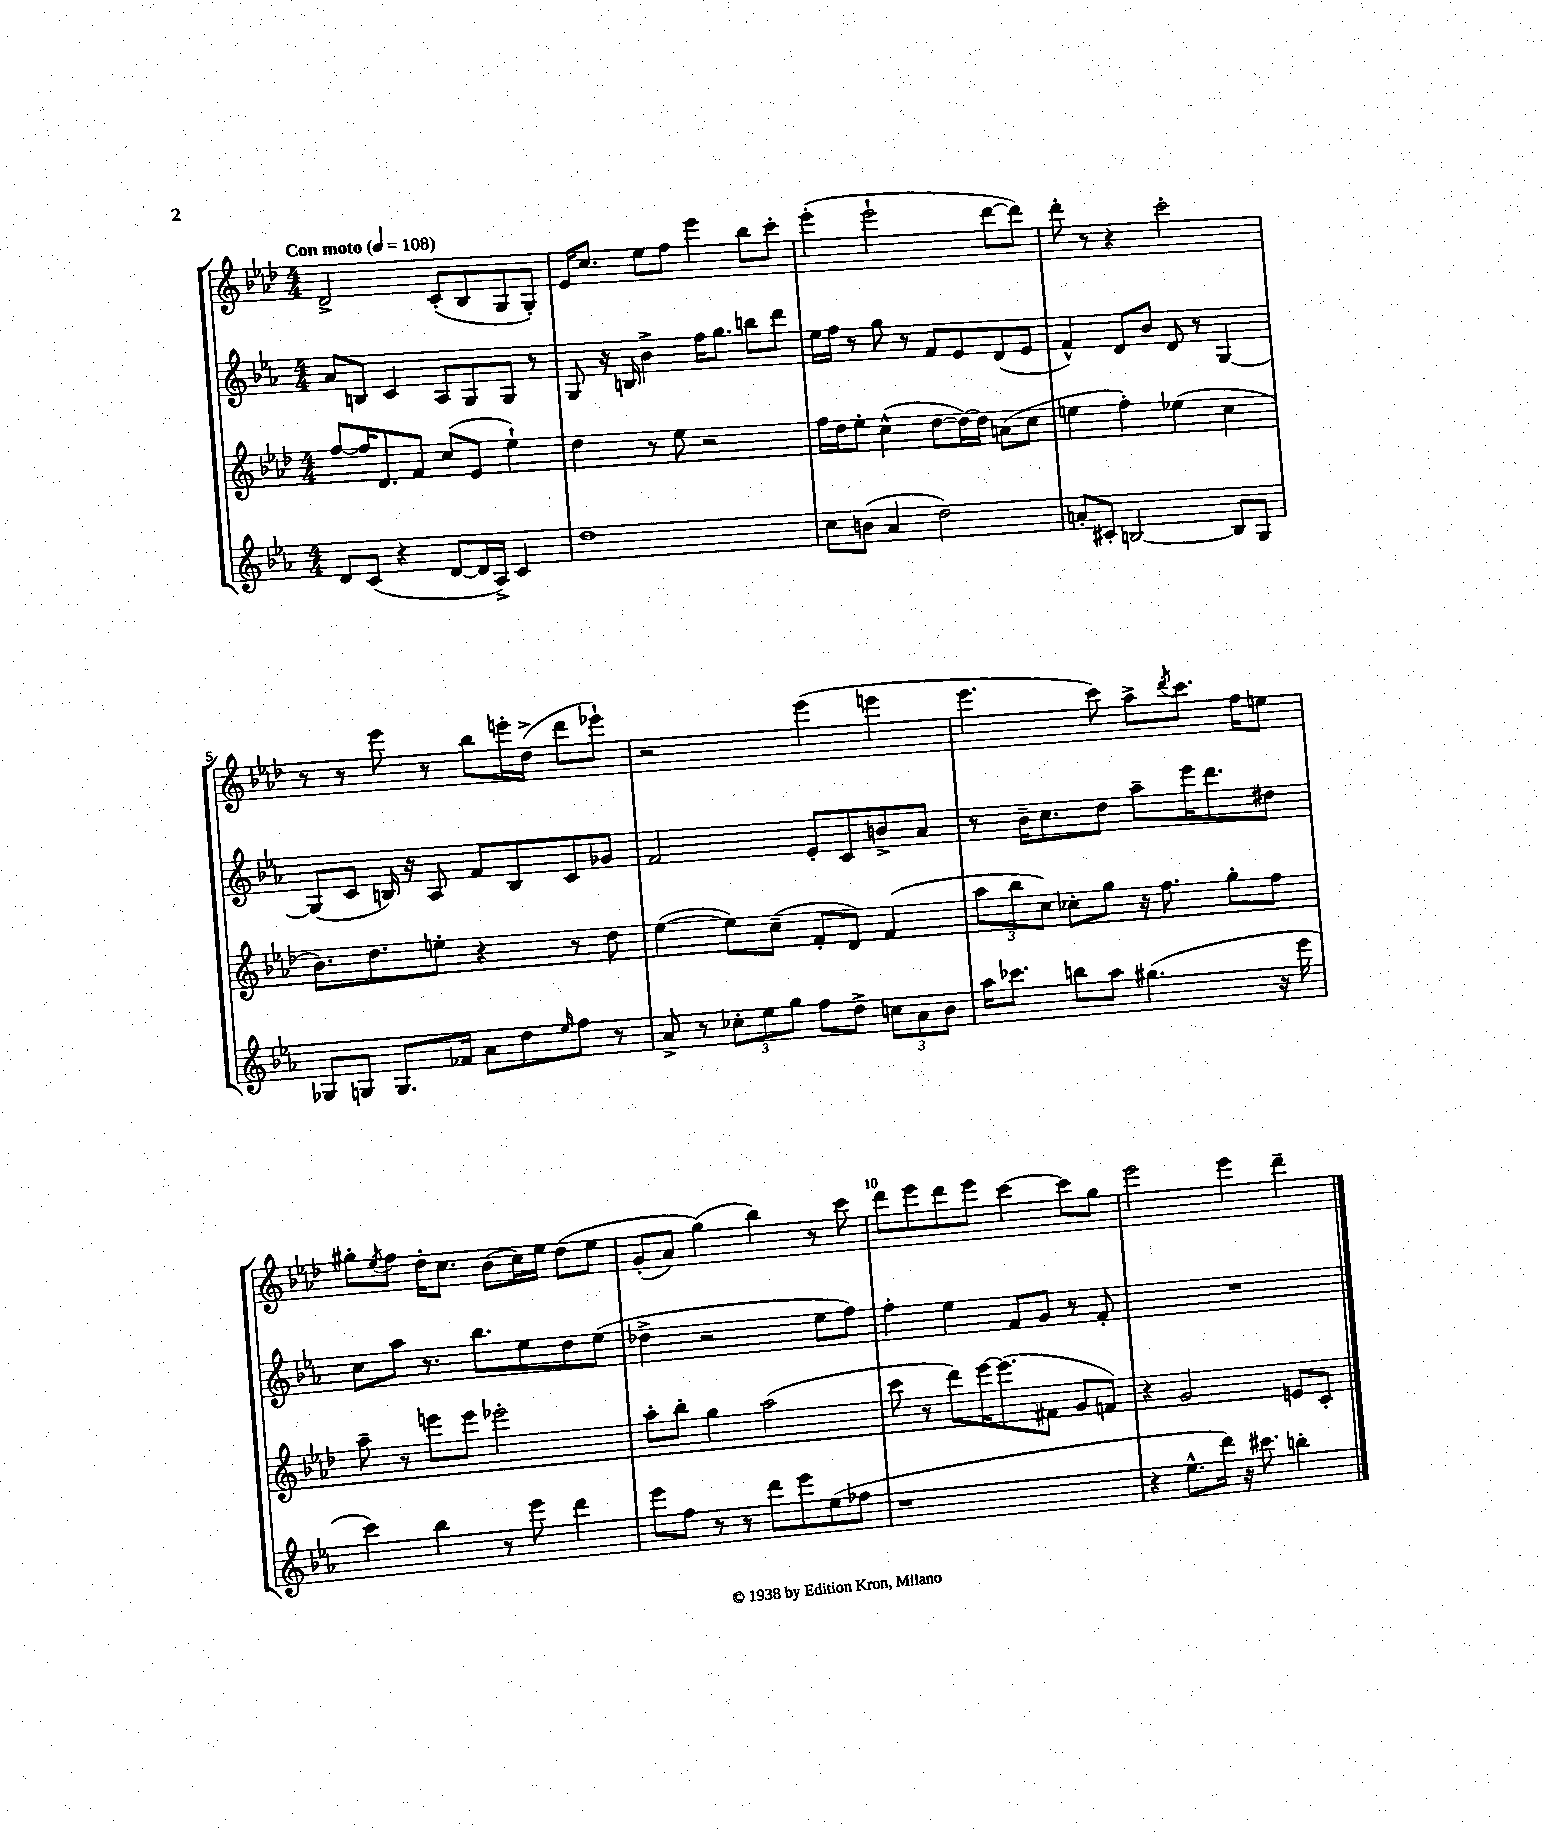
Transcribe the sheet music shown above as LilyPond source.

<<
\new StaffGroup <<
\new Staff = "s0" {
    \clef treble \key aes \major \numericTimeSignature \time 4/4 \tempo "Con moto" 4 = 108
    des'2-> c'8-.( bes8 g8 g8-.) |
    ees'16 c''8. ees''8 f''8 ees'''4 bes''8 c'''8-. |
    ees'''4-.( ees'''2-! des'''8~ des'''8) |
    des'''8-. r8 r4 c'''2-. |
    r8 r8 ees'''8 r8 bes''8 e'''16-. des''16->( des'''8 ees'''8-!) |
    r2 ees'''4( e'''4 |
    ees'''4. c'''8) aes''8-> \acciaccatura { des'''8 } c'''8. f''16 e''8 |
    gis''8-. \acciaccatura { ees''8 } f''8 des''16-. c''8. bes'8( c''16) ees''16 des''8\( ees''8 |
    g'8-.( aes'8) g''4(\) bes''4) r8 c'''8 |
    des'''8 ees'''8 des'''8 ees'''8 c'''4~ c'''8 g''8 |
    ees'''2 ees'''4 des'''4-- \bar "|." |
}
\new Staff = "s1" {
    \clef treble \key ees \major \numericTimeSignature \time 4/4
    aes'8 b8 c'4 aes8 g8 g8 r8 |
    g8 r16 b16 bes'4-> f''16 g''8. b''8 d'''8 |
    ees''16 f''16 r8 g''8 r8 f'8 ees'8 d'8( ees'8 |
    f'4-^) d'8 bes'8 d'8 r8 g4~ |
    g8( c'8 b16) r16 aes8 f'8 b8 c'8 ges'8 |
    f'2 ees'8-. c'8 b'8-> aes'8 |
    r8 bes'16-- c''8. d''8 aes''8-- ees'''16 d'''8. dis''8 |
    c''8 aes''8 r8. bes''8. ees''8 d''8 ees''8( |
    des''4-> r2 ees''8 f''8) |
    f''4-. ees''4 f'8 g'8 r8 f'8-. |
    R1 \bar "|." |
}
\new Staff = "s2" {
    \clef treble \key aes \major \numericTimeSignature \time 4/4
    f''8~ f''16 des'8. f'8 c''8( ees'8 ees''4-!) |
    des''4 r8 ees''8 r2 |
    f''16 des''16 ees''8-. c''4-^( des''8~ des''16~) des''16 a'8( c''8 |
    e''4 f''4-.) ees''4( c''4 |
    bes'8.) des''8. e''8-. r4 r8 des''8 |
    ees''4~( ees''8) c''8--( f'8-. des'8) f'4( |
    \tuplet 3/2 { aes''8 bes''8 c''8) } ces''8-. g''8 r16 f''8. g''8-. f''8 |
    aes''8-- r8 e'''8 e'''8 ees'''2-. |
    aes''8-. bes''8-. g''4 aes''2( |
    c'''8 r8 des'''8) ees'''16~ ees'''8.( fis'8 g'8 f'8) |
    r4 g'2 e'8 c'8-. \bar "|." |
}
\new Staff = "s3" {
    \clef treble \key ees \major \numericTimeSignature \time 4/4
    d'8 c'8( r4 d'8~ d'16 aes16->) c'4 |
    d''1 |
    c''8 b'8( aes'4 d''2) |
    a'8-. cis'8-. b2~ b8 g8 |
    ges8 g8 g8. fes'16 aes'8 d''8 \grace { ees''16 } f''8 r8 |
    aes'8-> r8 \tuplet 3/2 { ces''8-. ees''8 g''8 } f''8 d''8-> \tuplet 3/2 { c''8 aes'8 bes'8 } |
    aes''16 ces'''8. b''8 aes''8 gis''4.( r16 ees'''16 |
    c'''4) bes''4 r8 ees'''8 d'''4 |
    ees'''8 f''8 r8 r8 d'''8 ees'''8 ees''8( fes''8 |
    r1 |
    r4 ees''8.-^ d'''16) r16 cis'''8. b''4-. \bar "|." |
}
>>
>>
\layout { \context { \Score \override BarNumber.break-visibility = ##(#f #t #t) barNumberVisibility = #(every-nth-bar-number-visible 5) } }
